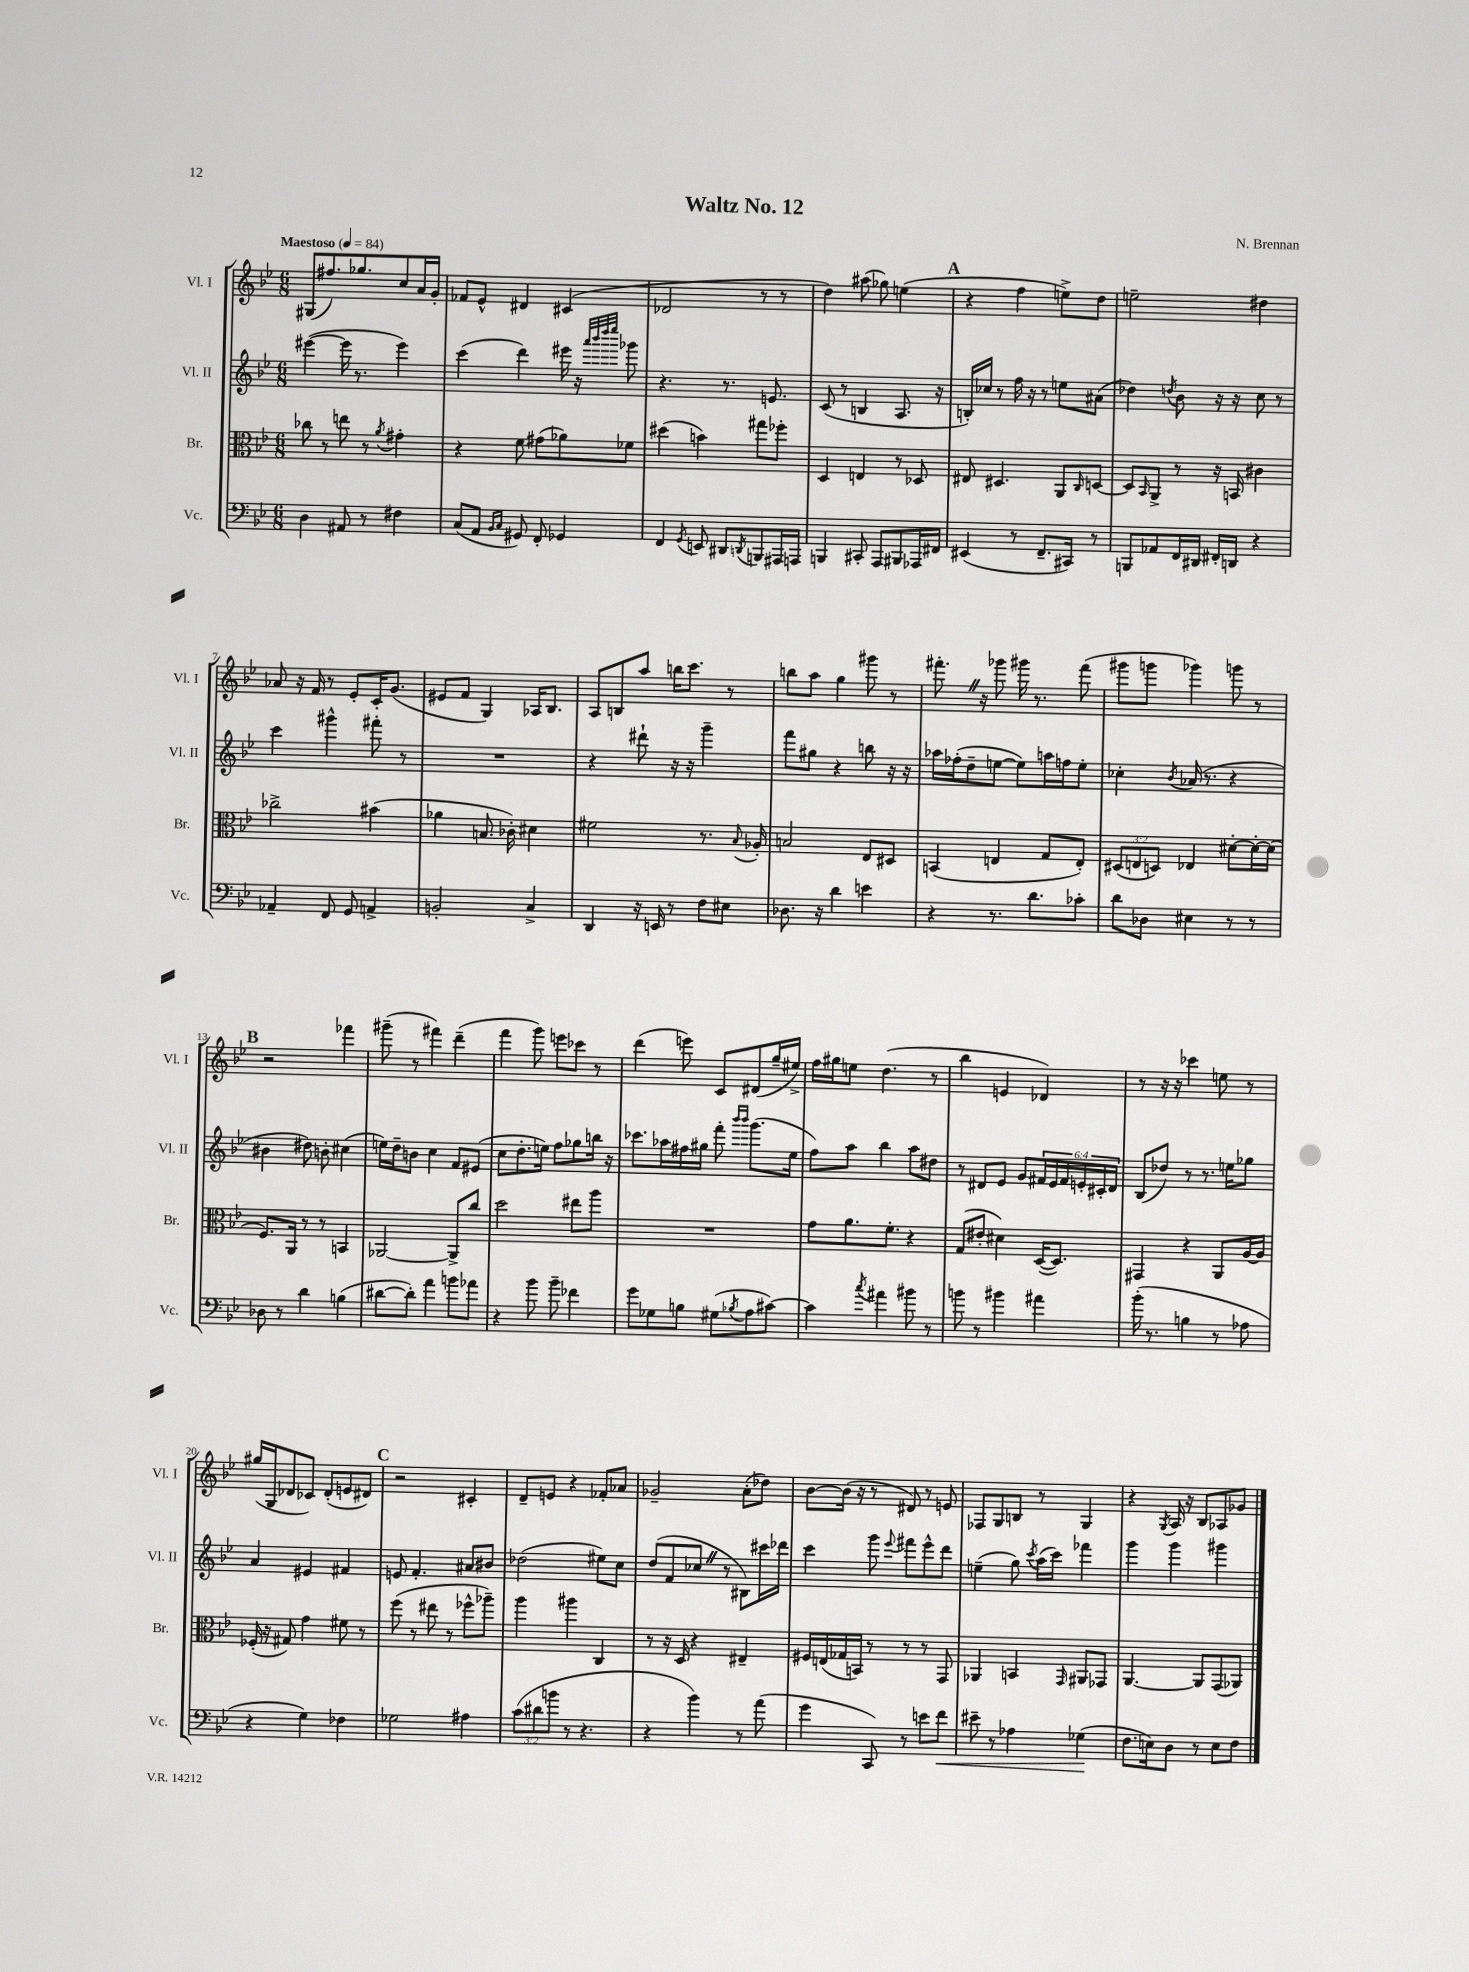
\header { title = "Waltz No. 12" composer = "N. Brennan" }
<<
\new StaffGroup <<
\new Staff = "s0" \with { instrumentName = "Vl. I" shortInstrumentName = "Vl. I" } {
    \clef treble \key bes \major \numericTimeSignature \time 6/8 \tempo "Maestoso" 4 = 84
    gis8( fis''8.) ges''8. c''8 a'16 g'16-. |
    fes'8 ees'8-^ dis'4 cis'4( |
    des'2 r8 r8 |
    d''4) ais''8( ges''8) e''4( |
    \mark \markup { \bold "A" } r4 f''4 e''8->) d''8 |
    e''2-- dis''4 |
    aes'8 r16 f'16 r8 ees'8-. c'16-. g'8.( |
    eis'8 f'8 g4) aes16 bes8. |
    a8 b8 a''8 b''16 c'''8. r8 |
    b''8 a''8 g''4 gis'''8 r8 |
    fis'''8.-. \once \override BreathingSign.text = \markup { \musicglyph "scripts.caesura.straight" } \breathe r16 ges'''8 gis'''16 r8. fis'''8( |
    gis'''8 g'''8 ges'''4) g'''8 r8 |
    \mark \markup { \bold "B" } r2 fes'''4 |
    gis'''8--( r8 fis'''4) d'''4--( |
    f'''4 g'''8) e'''8 ces'''8 r8 |
    d'''4( e'''8) c'8 dis'8( g''16-- eis''16->) |
    f''16 gis''16 e''8 d''4.( r8 |
    bes''4 e'4 des'4) |
    r8 r16 r16 ces'''4 e''8 r8 |
    gis''16( g16 des'8 ces'8) des'8-.( e'8 dis'8) |
    \mark \markup { \bold "C" } r2 cis'4-. |
    d'8-- e'8 r4 fes'8-. aes'8 |
    ges'2-- a'8-.( des''8) |
    bes'8~ bes'16( r16 r8 dis'8) r8 e'8 |
    fes8 g8 b8 r8 g4 |
    r4 \acciaccatura { g8 } a16 r16 bes8 aes8 ges'8 \bar "|." |
}
\new Staff = "s1" \with { instrumentName = "Vl. II" shortInstrumentName = "Vl. II" } {
    \clef treble \key bes \major \numericTimeSignature \time 6/8 \override Staff.TupletNumber.text = #tuplet-number::calc-fraction-text
    eis'''4~( eis'''16 r8. eis'''4) |
    c'''4( d'''4) eis'''16 r16 \grace { a'''32 bes'''32 d''''32 ees''''32 } ges'''8 |
    r4. r8. e'8. |
    c'8( r8 b4 a8. r16 |
    \mark \markup { \bold "A" } b16-.) ces''16 r8 f''16 r16 r8 e''8 ais'8( |
    des''4) \acciaccatura { d''8 } bes'8 r16 r16 c''8 r8 |
    c'''4 gis'''4-^ fis'''8-. r8 |
    R2. |
    r4 dis'''8-! r16 r16 g'''4-- |
    f'''8 gis''8 r4 b''8 r16 r16 |
    aes''16 fes''16-.( d''8-- e''8~ e''8) a''16 f''16 e''8-. |
    ces''4-. \acciaccatura { bes'8 } aes'16( r8. r4 |
    \mark \markup { \bold "B" } bis'4 dis''8) b'8-. cis''4( |
    e''16) d''16-- b'8 c''4 f'8 eis'8( |
    c''8 d''8.-. e''16) f''8 ges''8 b''16 r16 |
    ces'''8. aes''16 fis''16 gis''16 f'''8-. \grace { bes'''16 bes'''16 } g'''8.( ees''16 |
    f''8) a''8 bes''4 a''8 dis''8 |
    r8 dis'8 ees'8 g'8 \tuplet 6/4 { fis'16 ees'16 fis'16 e'16-. cis'16-. dis'16 } |
    bes8( des''8) r8 r8. e''16 ges''8 |
    a'4 eis'4 fis'4 |
    \mark \markup { \bold "C" } e'8 f'4.-. ais'8 bis'8 |
    des''2( eis''8) c''8 |
    d''8( f'8 ces''8 \once \override BreathingSign.text = \markup { \musicglyph "scripts.caesura.straight" } \breathe r8 bis8) cis'''16 des'''16 |
    c'''4 g'''8 \appoggiatura { ees'''8 } fis'''8 ees'''8-^ d'''8 |
    e''4--( g''8) \acciaccatura { c'''8 } a''16( c'''16) fes'''4 |
    g'''4 g'''4 gis'''4 \bar "|." |
}
\new Staff = "s2" \with { instrumentName = "Br." shortInstrumentName = "Br." } {
    \clef alto \key bes \major \numericTimeSignature \time 6/8 \override Staff.TupletNumber.text = #tuplet-number::calc-fraction-text
    ces''8 r8 e''8 r8 \acciaccatura { a'8 } gis'4-. |
    r4 f'8 gis'8( aes'8) fes'8 |
    dis''4( b'4) gis''8 fes''8-. |
    d4 e4 r8 des8 |
    \mark \markup { \bold "A" } eis8 dis4. a,8 \grace { c16 } d8~ |
    d8 \grace { bes,16 } a,8-> r8 r16 b,16 cis'4 |
    ces''2-> bis'4( |
    aes'4 b8. ces'16-.) dis'4 |
    fis'2 r8. \appoggiatura { bes8 } aes16-. |
    b2 ees8 dis8 |
    b,4( e4 g8 e8-.) |
    \tuplet 3/2 { dis8( e8 d8) } ees4 dis'8~-. dis'16~-. dis'16( |
    \mark \markup { \bold "B" } f8.) a,16 r8 r8 b,4 |
    aes,2~ aes,8-> c''8 |
    d''2 eis''8 a''8 |
    R2. |
    g'8 a'8. f'8.-. r4 |
    g8( eis'8-. dis'4) d16~( d8.) |
    gis,4 r4 a,8 a16~ a16 |
    fes16-.( r16 gis8) g'4 fis'8 r8 |
    \mark \markup { \bold "C" } f''8( r8 eis''8 r8 fes''8-^ aes''8--) |
    a''4 ais''4 c4 |
    r8 r16 d16 r4 eis4-- |
    fis16 e16( ges16 b,16) r8 r8 r8 g,8 |
    aes,4 b,4 \grace { g,16 } ais,8 ges,8 |
    a,4.~ a,8 g,8( aes,8) \bar "|." |
}
\new Staff = "s3" \with { instrumentName = "Vc." shortInstrumentName = "Vc." } {
    \clef bass \key bes \major \numericTimeSignature \time 6/8 \override Staff.TupletNumber.text = #tuplet-number::calc-fraction-text
    d4 ais,8 r8 fis4 |
    c8( a,8 \grace { bes,16 c16 } gis,8) f,8-. ges,4 |
    f,4 \acciaccatura { g,8 } e,8 dis,8 \acciaccatura { d,8 } b,,8 ais,,16 a,,16 |
    b,,4 cis,8-. a,,8 bis,,8 aes,,16 fis,16 |
    \mark \markup { \bold "A" } eis,4( r8 f,8.-- cis,16) r8 |
    b,,8 aes,8 f,16 dis,16 fis,16-. d,16 r4 |
    aes,4-- f,8 g,8 a,4-> |
    b,2-. c4-> |
    d,4 r16 e,16 r8 f8 eis8 |
    des8. r16 d'4 e'4 |
    r4 r8. d'8. ces'8-. |
    d'8 des8 eis4 r8 r8 |
    \mark \markup { \bold "B" } des8 r8 d'4 b4( |
    dis'8~ dis'8-.) a'4 b'8 aes'8 |
    r4 bes'8 bes'8-- fes'4 |
    g'8 ges8 b8 gis8( \acciaccatura { bes8 } a8 cis'8~) |
    cis'4 \acciaccatura { c''8 } ais'4 bis'8 r8 |
    b'8 r8 bis'4 ais'4 |
    bes'16-.( r8. b4 r8 aes8 |
    r4 g4) fes4 |
    \mark \markup { \bold "C" } ges2 ais4 |
    \tuplet 3/2 { c'8( dis'8 b'8 } r8 r4. |
    r4 bes'4) r8 a'8( |
    g'4 c,8) r8 e'8 f'8\< |
    eis'8-- r8 aes4 ges4\!( |
    f8. e16) d8 r8 e8 f8 \bar "|." |
}
>>
>>
